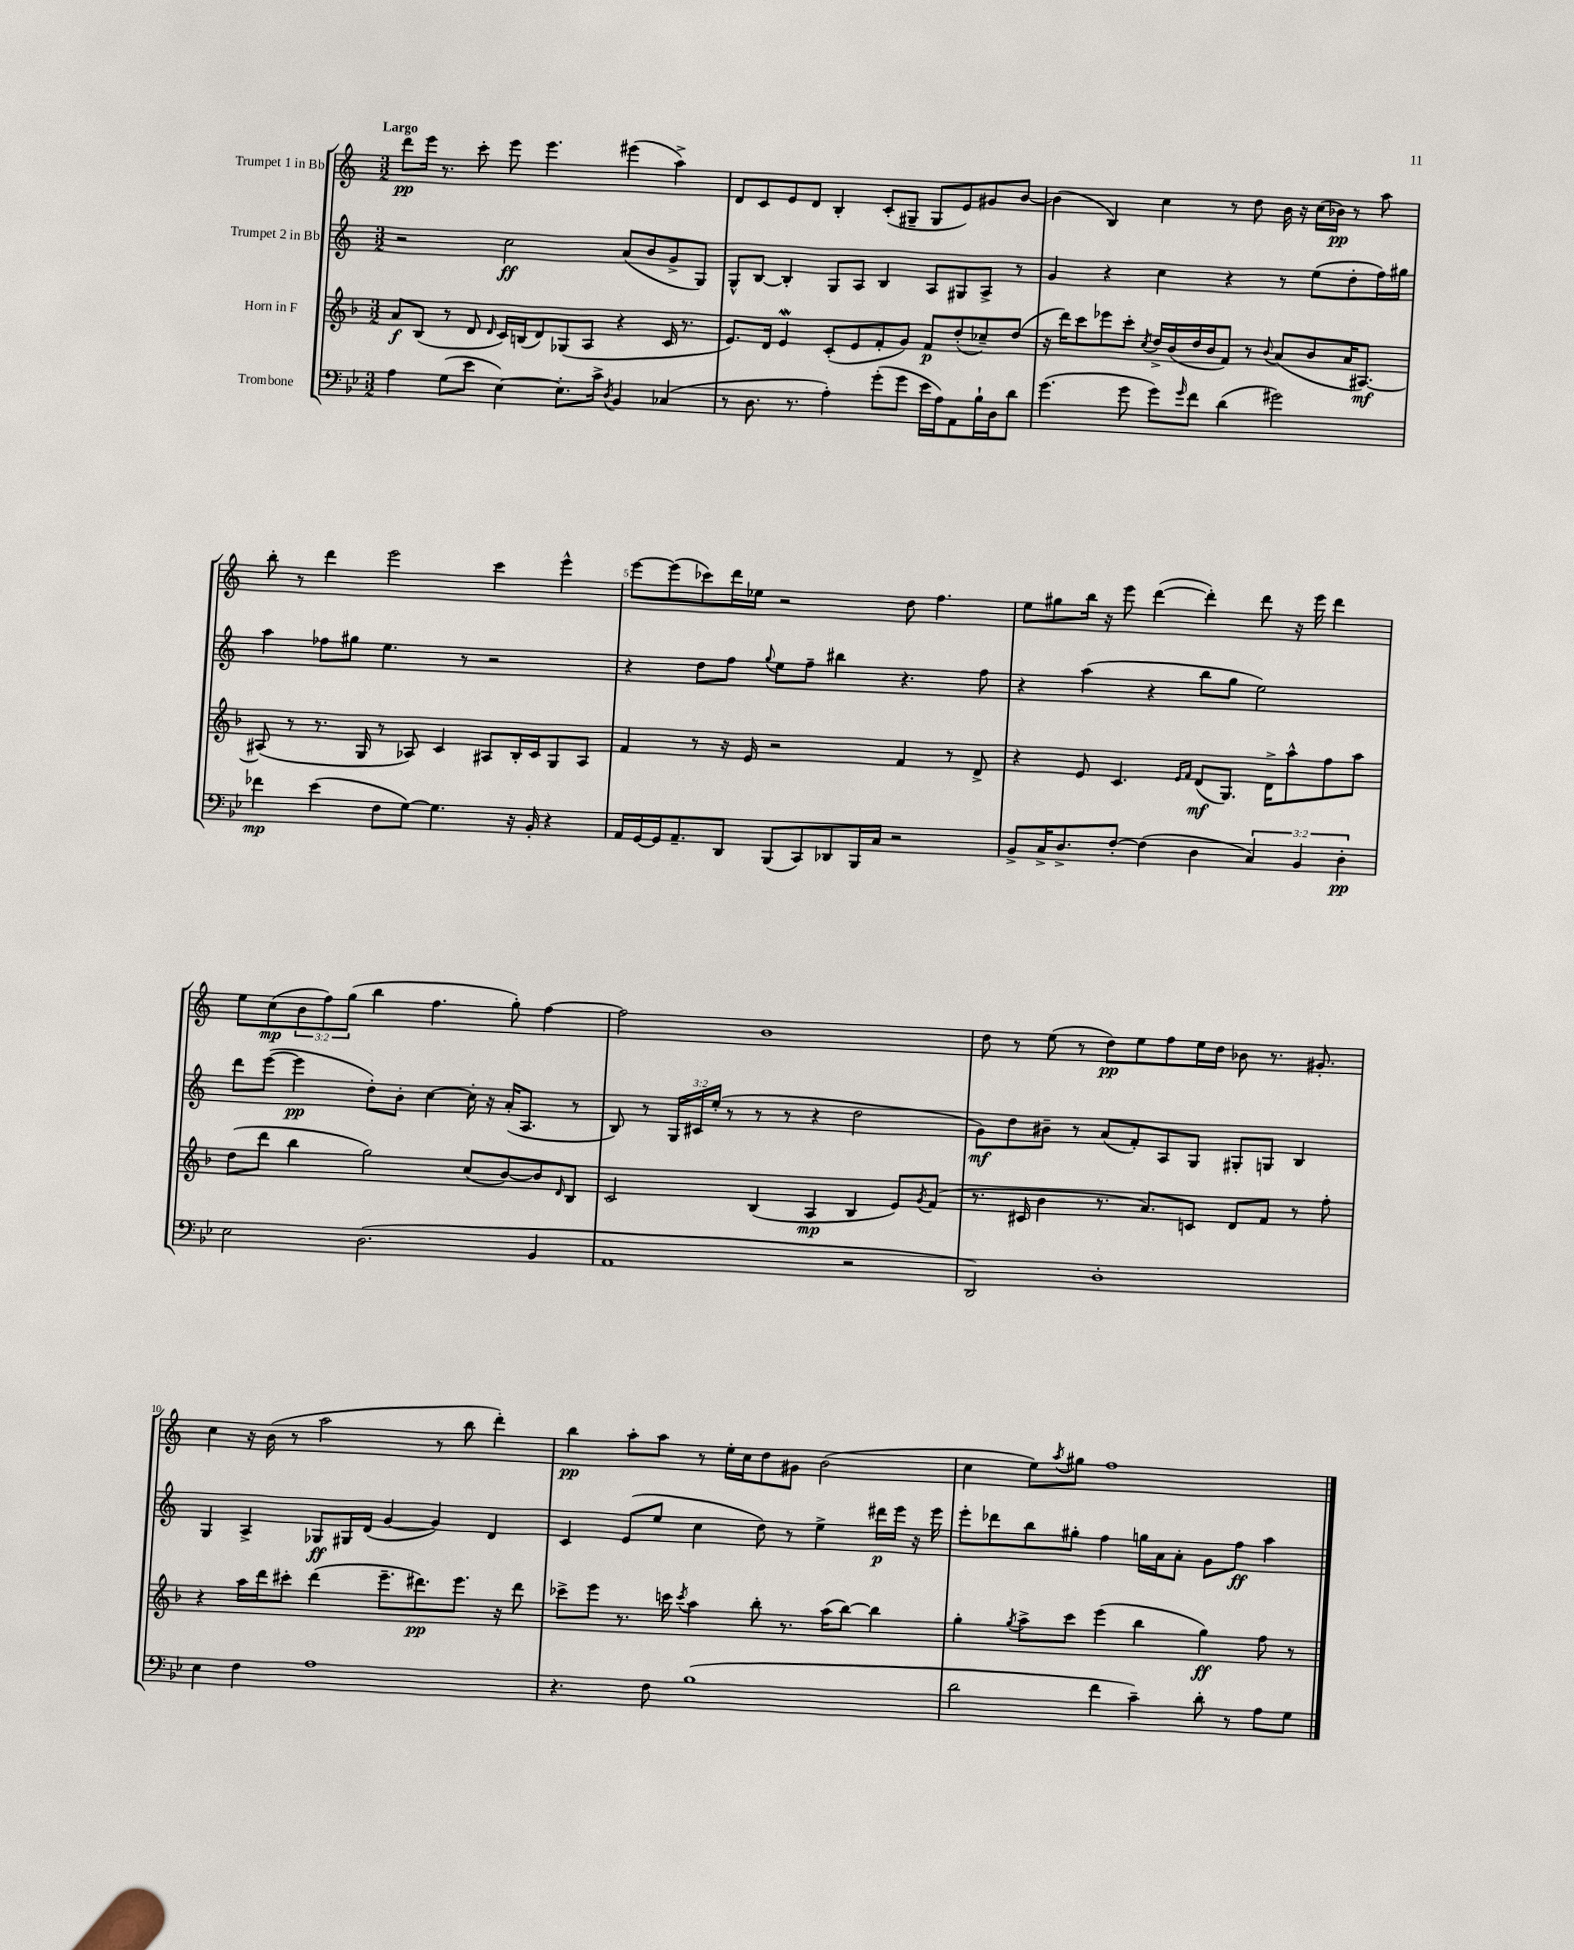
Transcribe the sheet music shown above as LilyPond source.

<<
\new StaffGroup <<
\new Staff = "s0" \with { instrumentName = "Trumpet 1 in Bb" } {
    \clef treble \key c \major \numericTimeSignature \time 3/2 \override Staff.TupletNumber.text = #tuplet-number::calc-fraction-text \tempo "Largo"
    d'''8\pp e'''16 r8. c'''8-. e'''8 e'''4. eis'''4( a''4->) |
    d'8 c'8 e'8 d'8 b4-. c'8-.( gis8-- gis8 e'8) gis'8 b'8~ |
    b'4( b4) c''4 r8 d''8 b'16 r16 c''16( bes'16\pp) r8 a''8 |
    b''8-. r8 d'''4 e'''2 c'''4 e'''4-^ |
    e'''8~ e'''8( ces'''8) d'''16 ees''16 r2 d''8 f''4. |
    e''8 gis''8 b''16 r16 e'''8 d'''4~( d'''4-.) d'''8 r16 e'''16 d'''4 |
    e''8 c''8\mp( \tuplet 3/2 { b'8 f''8) g''8( } b''4 f''4. g''8-.) f''4~ |
    f''2 b'1 |
    d''8 r8 e''8( r8 d''8\pp) e''8 f''8 e''16 d''16 bes'8 r8. gis'8.-. |
    c''4 r16 b'16( r8 a''2 r8 b''8 d'''4-.) |
    b''4\pp a''8-. a''8 r8 e''16-. c''16 d''8 gis'8 b'2( |
    c''4 e''8) \acciaccatura { a''8 } gis''8 f''1 \bar "|." |
}
\new Staff = "s1" \with { instrumentName = "Trumpet 2 in Bb" } {
    \clef treble \key c \major \numericTimeSignature \time 3/2 \override Staff.TupletNumber.text = #tuplet-number::calc-fraction-text
    r2 c''2\ff a'8( b'8 g'8-> g8) |
    g8-^ b8~ b4-. g8 a8 b4 a8 gis8 a8-> r8 |
    g'4 r4 c''4 r4 r8 e''8( d''8-. f''16) gis''16 |
    a''4 fes''8 gis''8 e''4. r8 r2 |
    r4 d''8 f''8 \appoggiatura { g''8 } e''8 f''8-- bis''4 r4. f''8 |
    r4 a''4( r4 b''8 g''8 e''2) |
    d'''8 e'''8~( e'''4\pp d''8-.) b'8-. c''4~ c''16-. r16 a'16-.( a8. r8 |
    b8) r8 \tuplet 3/2 { g16 cis'16 e''16-.( } r8 r8 r8 r4 d''2 |
    g'8\mf) d''8 bis'8-- r8 a'8( f'8-.) a8 g8 gis8-. g8 b4 |
    g4 a4-> ges8\ff gis16 d'16( g'4~ g'4) d'4 |
    c'4 e'8( e''8 c''4 d''8) r8 e''4-> dis'''16\p e'''16 r16 e'''16 |
    e'''8-. des'''8 b''8 gis''8-. f''4 g''16 a'16 a'8-. g'8 f''8\ff a''4 \bar "|." |
}
\new Staff = "s2" \with { instrumentName = "Horn in F" } {
    \clef treble \key f \major \numericTimeSignature \time 3/2
    a'8\f bes8( r8 d'8 \grace { d'16 } c'16) b16( d'8) ges8( a8 r4 c'16 r8. |
    e'8.) d'16 e'4\mordent c'8-.( e'8 f'8-. g'8) f'8\p d''8-.( ces''8--) d''8( |
    r16 d'''16) c'''8 ees'''8 c'''8-. \acciaccatura { c''8 } d''16-> bes'16( d''16 bes'16 f'8) r8 \appoggiatura { bes'8 } a'8( bes'8 a'16 ais8.~\mf) |
    ais8( r8 r8. g16 r8 aes8) c'4 ais8 bes16-. c'16 g8 ais8 |
    f'4 r8 r16 e'16 r2 f'4 r8 d'8-> |
    r4 e'8 c'4. \grace { e'16 f'16 } d'8\mf( g8.) d'16-> a''8-^ f''8 a''8 |
    d''8( d'''8 bes''4 g''2) c''8( bes'8~) bes'8 \grace { d'16 } bes8 |
    c'2 bes4( a4\mp bes4 e'8) \acciaccatura { g'8 } f'8( |
    r8. cis'16 bes'4 r8. a'8.) c'8 d'8 f'8 r8 f''8-. |
    r4 a''16 d'''16 cis'''8-. d'''4( e'''8.-- dis'''8.\pp) e'''8. r16 dis'''8 |
    ces'''8-> e'''8 r8. c'''16 \acciaccatura { c'''8 } a''4 bes''8-. r8. a''16( bes''8~) bes''4 |
    g''4-. \acciaccatura { g''8 } a''8-> c'''8 e'''4( bes''4 g''4\ff) f''8 r8 \bar "|." |
}
\new Staff = "s3" \with { instrumentName = "Trombone" } {
    \clef bass \key bes \major \numericTimeSignature \time 3/2 \override Staff.TupletNumber.text = #tuplet-number::calc-fraction-text
    a4 g8( ees'8 ees4~) ees8.-. c'16-> \acciaccatura { d8 } bes,4 ces4( |
    r8 d8. r8. a4-.) g'8-.( g'8 ees'16 a16) a,8 bes16-! d16 d'8 |
    g'4.( g'8 g'8) \grace { g'16 } f'8 d'4( gis'2) |
    fes'4\mp ees'4( f8 g8~) g4. r16 bes,16-. r4 |
    a,16 g,16~ g,16 a,8.-- d,8 bes,,8( c,8) des,8 bes,,16 c16 r2 |
    bes,8-> c16-> d8.-> f8~-. f4( d4 \tuplet 3/2 { c4) bes,4 d4-.\pp } |
    ees2 d2.( bes,4 |
    a,1 r2 |
    d,2) d1-. |
    ees4 f4 a1 |
    r4. f8 bes1( |
    d'2 f'4 c'4--) d'8-. r8 a8 g8 \bar "|." |
}
>>
>>
\layout { \context { \Score \override BarNumber.break-visibility = ##(#f #t #t) barNumberVisibility = #(every-nth-bar-number-visible 5) } }
